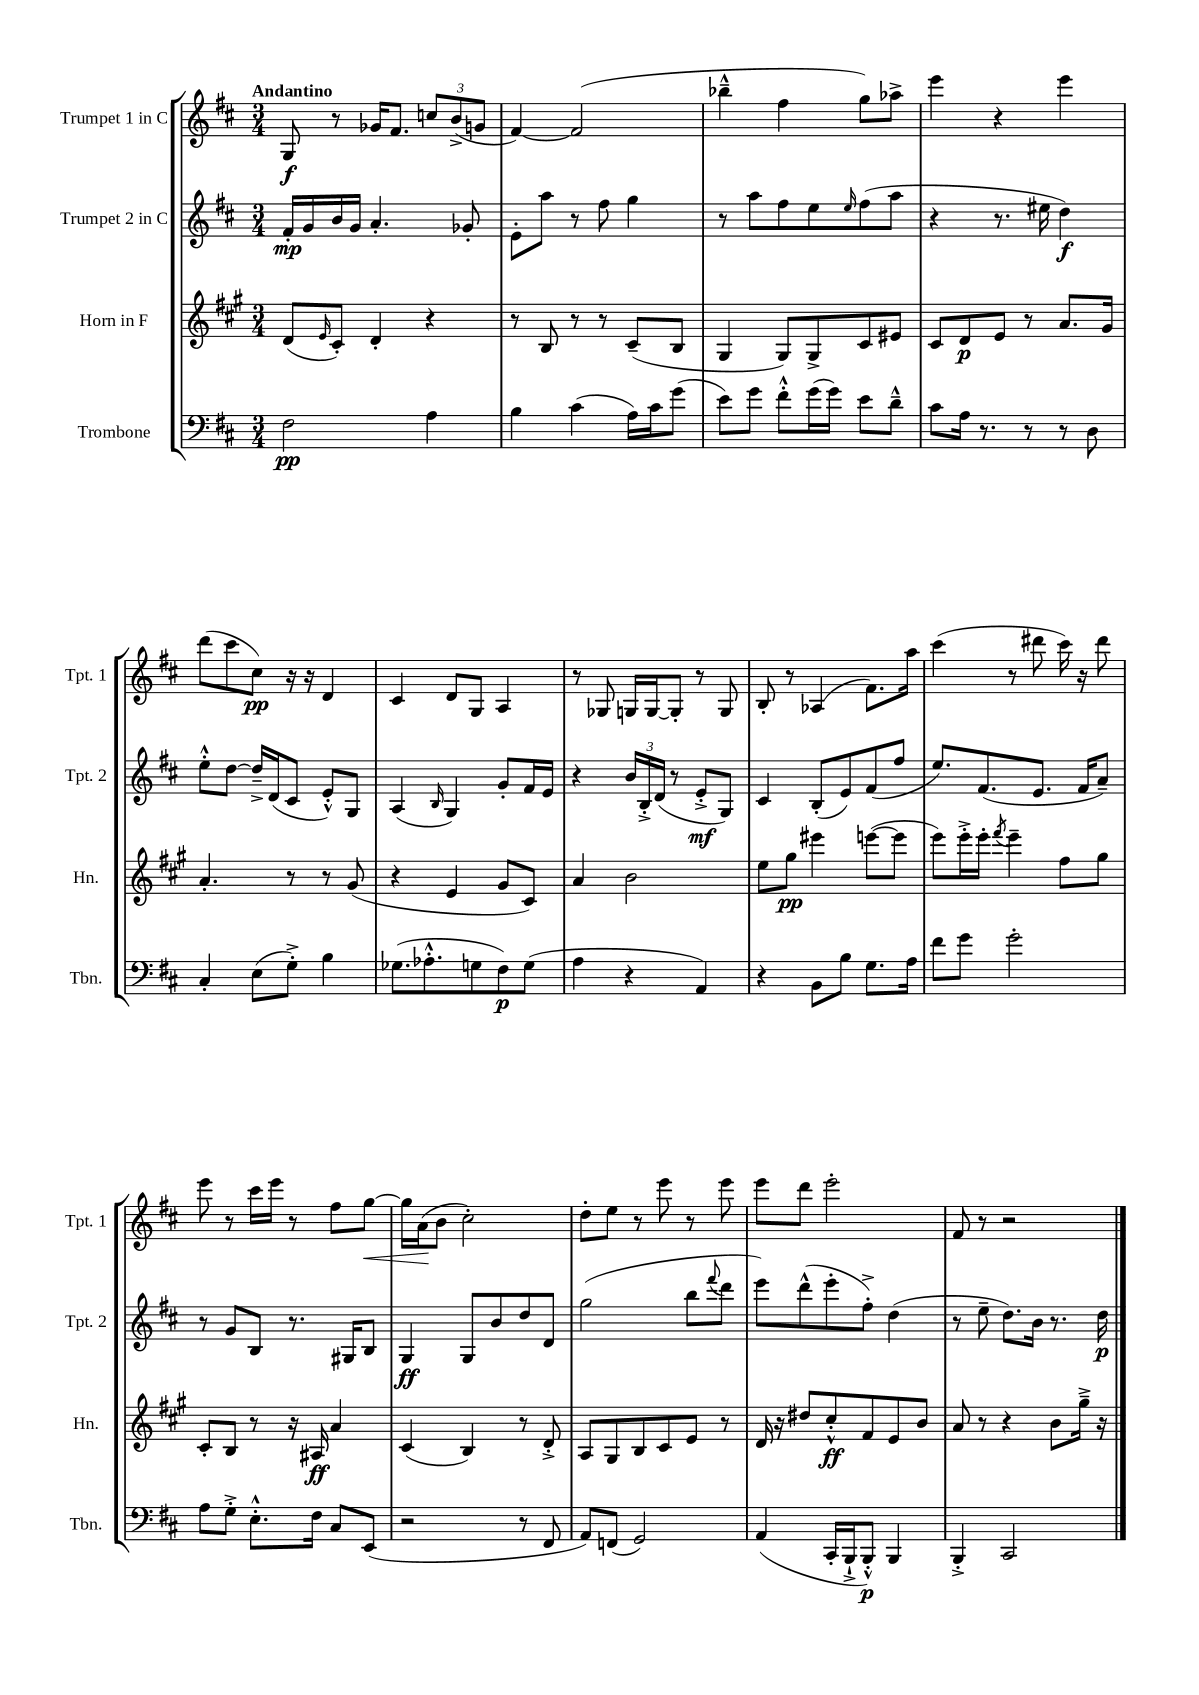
<<
\new StaffGroup <<
\new Staff = "s0" \with { instrumentName = "Trumpet 1 in C" shortInstrumentName = "Tpt. 1" } {
    \clef treble \key d \major \numericTimeSignature \time 3/4 \tempo "Andantino"
    g8\f r8 ges'16 fis'8. \tuplet 3/2 { c''8 b'8->( g'8 } |
    fis'4~) fis'2( |
    bes''4---^ fis''4 g''8) aes''8-> |
    e'''4 r4 e'''4 |
    d'''8( cis'''8 cis''8\pp) r16 r16 d'4 |
    cis'4 d'8 g8 a4 |
    r8 ges8 g16 g16~ g8-. r8 g8 |
    b8-. r8 aes4( fis'8.) a''16 |
    cis'''4( r8 dis'''8 cis'''16) r16 dis'''8 |
    e'''8 r8 cis'''16 e'''16 r8 fis''8 g''8~\< |
    g''16 a'16\!( b'8 cis''2-.) |
    d''8-. e''8 r8 e'''8 r8 e'''8 |
    e'''8 d'''8 e'''2-. |
    fis'8 r8 r2 \bar "|." |
}
\new Staff = "s1" \with { instrumentName = "Trumpet 2 in C" shortInstrumentName = "Tpt. 2" } {
    \clef treble \key d \major \numericTimeSignature \time 3/4
    fis'16-.\mp g'16 b'16 g'16 a'4.-. ges'8-. |
    e'8-. a''8 r8 fis''8 g''4 |
    r8 a''8 fis''8 e''8 \grace { e''16 } fis''8( a''8 |
    r4 r8. eis''16 d''4\f) |
    e''8-.-^ d''8~ d''16---> d'16( cis'8 e'8-.-^) g8 |
    a4( \grace { b16 } g4) g'8-. fis'16 e'16 |
    r4 \tuplet 3/2 { b'16 b16-.-> d'16( } r8 e'8-.->\mf g8) |
    cis'4 b8-.( e'8) fis'8( fis''8 |
    e''8.) fis'8.( e'8. fis'16 a'8--) |
    r8 g'8 b8 r8. gis16 b8 |
    g4\ff g8 b'8 d''8 d'8 |
    g''2( b''8 \appoggiatura { fis'''8 } d'''8 |
    e'''8) d'''8-^( e'''8-. fis''8-.->) d''4( |
    r8 e''8-- d''8.) b'16 r8. d''16\p \bar "|." |
}
\new Staff = "s2" \with { instrumentName = "Horn in F" shortInstrumentName = "Hn." } {
    \clef treble \key a \major \numericTimeSignature \time 3/4
    d'8( \grace { e'16 } cis'8-.) d'4-. r4 |
    r8 b8 r8 r8 cis'8--( b8 |
    gis4 gis8) gis8-> cis'8 eis'8 |
    cis'8 d'8\p e'8 r8 a'8. gis'16 |
    a'4.-. r8 r8 gis'8( |
    r4 e'4 gis'8 cis'8) |
    a'4 b'2 |
    e''8 gis''8\pp eis'''4 e'''8~( e'''8 |
    e'''8) e'''16-.-> e'''16-. \acciaccatura { fis'''8 } e'''4-- fis''8 gis''8 |
    cis'8-. b8 r8 r16 ais16\ff a'4 |
    cis'4( b4) r8 d'8-.-> |
    a8 gis8 b8 cis'8 e'8 r8 |
    d'16 r16 dis''8 cis''8-.-^\ff fis'8 e'8 b'8 |
    a'8 r8 r4 b'8 gis''16---> r16 \bar "|." |
}
\new Staff = "s3" \with { instrumentName = "Trombone" shortInstrumentName = "Tbn." } {
    \clef bass \key d \major \numericTimeSignature \time 3/4
    fis2\pp a4 |
    b4 cis'4( a16) cis'16 g'8( |
    e'8) g'8 fis'8-.-^ g'16( g'16) e'8 d'8---^ |
    cis'8 a16 r8. r8 r8 d8 |
    cis4-. e8( g8-.->) b4 |
    ges8.( aes8.-.-^ g8 fis8\p) g8( |
    a4 r4 a,4) |
    r4 b,8 b8 g8. a16 |
    fis'8 g'8 g'2-. |
    a8 g8-.-> e8.-.-^ fis16 cis8 e,8( |
    r2 r8 fis,8 |
    a,8) f,8( g,2) |
    a,4( cis,16-. b,,16-!-> b,,8-.-^\p) b,,4 |
    b,,4-.-> cis,2 \bar "|." |
}
>>
>>
\layout { \context { \Score \remove "Bar_number_engraver" } }
